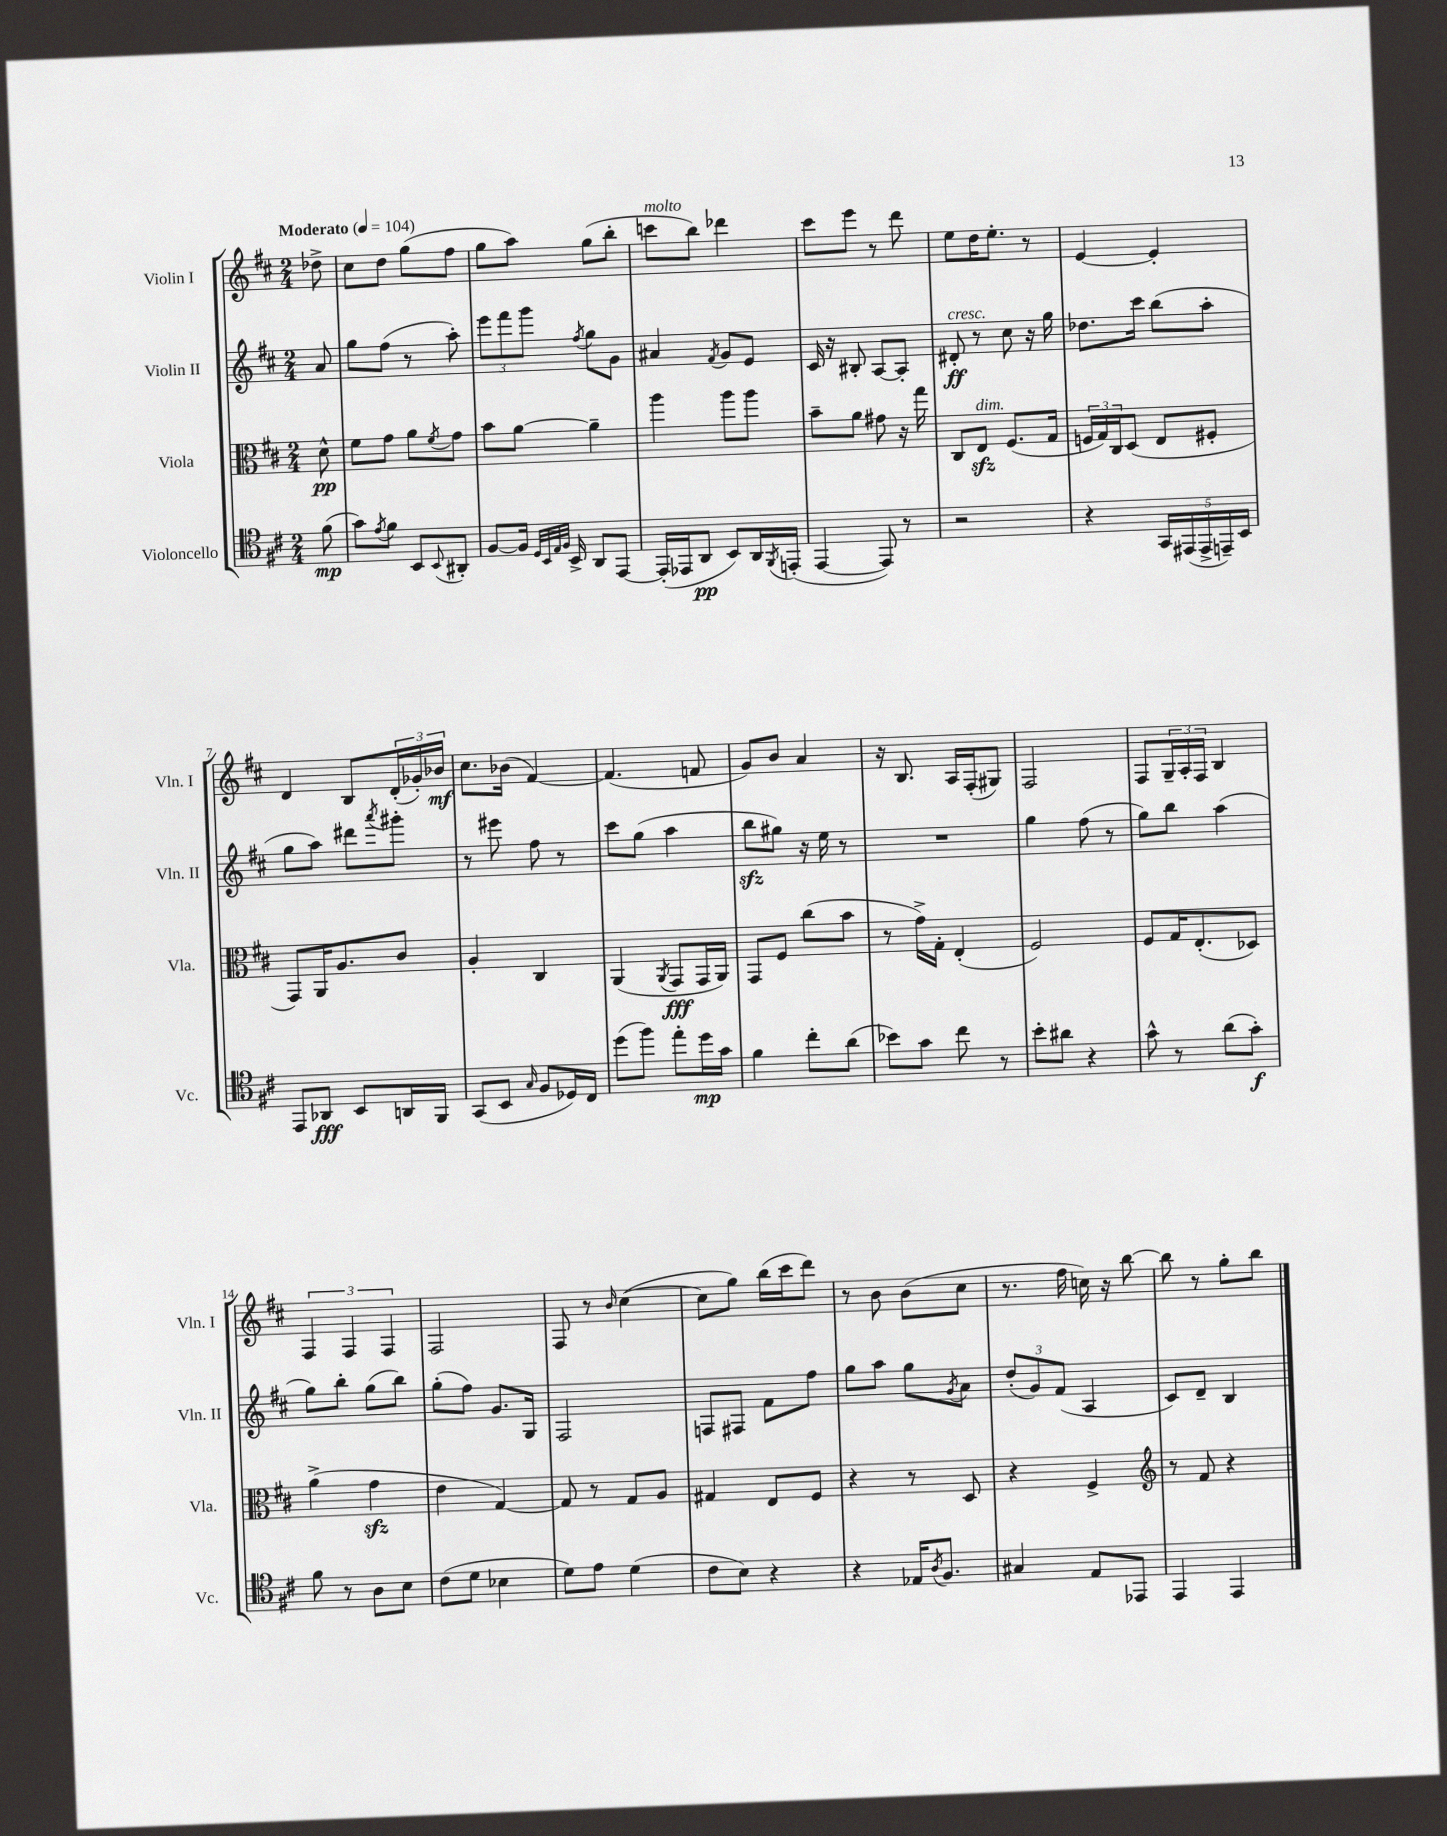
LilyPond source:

<<
\new StaffGroup <<
\new Staff = "s0" \with { instrumentName = "Violin I" shortInstrumentName = "Vln. I" } {
    \clef treble \key d \major \numericTimeSignature \time 2/4 \partial 8 \tempo "Moderato" 4 = 104
    des''8-> |
    cis''8 d''8 g''8( fis''8 |
    g''8 a''8) g''8( b''8-. |
    c'''8^\markup { \italic "molto" } b''8) des'''4 |
    cis'''8 e'''8 r8 d'''8 |
    e''8 d''16 e''8.-. r8 |
    e'4~ e'4-. |
    d'4 b8 \tuplet 3/2 { d'16-.( ges'16-.) bes'16\mf } |
    cis''8. bes'16( fis'4~) |
    fis'4.( f'8 |
    g'8) b'8 a'4 |
    r16 b8. a16 fis16-.( gis8) |
    fis2 |
    fis8 \tuplet 3/2 { g16-- a16-. fis16 } b4 |
    \tuplet 3/2 { fis4 fis4 fis4 } |
    fis2 |
    fis8 r8 \grace { b'16 } cis''4~( |
    cis''8 g''8) b''16( cis'''16 d'''8) |
    r8 b'8 b'8( cis''8 |
    r8. fis''16 c''16) r16 b''8~ |
    b''8 r8 g''8-. b''8 \bar "|." |
}
\new Staff = "s1" \with { instrumentName = "Violin II" shortInstrumentName = "Vln. II" } {
    \clef treble \key d \major \numericTimeSignature \time 2/4 \partial 8
    a'8 |
    g''8 fis''8( r8 a''8-.) |
    \tuplet 3/2 { e'''8 fis'''8 g'''8 } \acciaccatura { fis''8 } g''8 g'8 |
    ais'4 \acciaccatura { fis'8 } g'8 e'8 |
    cis'16 r16 bis8-. a8~ a8-. |
    dis'8-.\ff^\markup { \italic "cresc." } r8 cis''8 r16 g''16 |
    des''8. cis'''16 b''8( a''8-. |
    g''8 a''8) dis'''8 \acciaccatura { a'''8 } gis'''8-. |
    r8 eis'''8 fis''8 r8 |
    cis'''8 g''8( a''4 |
    b''8\sfz gis''8) r16 e''16 r8 |
    R2 |
    g''4 fis''8( r8 |
    g''8) b''8 a''4( |
    g''8) b''8-. g''8( b''8) |
    g''8-.( fis''8) g'8. g16 |
    fis2 |
    f8 fis8 fis'8 fis''8 |
    g''8 a''8 g''8 \acciaccatura { g'8 } a'8 |
    \tuplet 3/2 { d''8-.( g'8) fis'8( } a4 |
    cis'8) d'8-- b4 \bar "|." |
}
\new Staff = "s2" \with { instrumentName = "Viola" shortInstrumentName = "Vla." } {
    \clef alto \key d \major \numericTimeSignature \time 2/4 \partial 8
    d'8-^\pp |
    fis'8 g'8 a'8 \acciaccatura { fis'8 } g'8 |
    b'8 a'8~ a'4-- |
    a''4 a''8 a''8 |
    b'8-- a'8 gis'8 r16 g''16 |
    cis8 e8\sfz^\markup { \italic "dim." } fis8.( g16 |
    \tuplet 3/2 { f16 g16) cis16 } d8( e8 fis8-. |
    g,8) a,16 a8. cis'8 |
    a4-. cis4 |
    a,4( \acciaccatura { a,8 } g,8\fff g,16 a,16) |
    g,8 fis8 cis''8( b'8 |
    r8 g'16->) g16-. e4-.( |
    fis2) |
    fis8 g16 e8.-.( des8) |
    a'4->( g'4\sfz |
    e'4 g4~) |
    g8 r8 g8 a8 |
    gis4 e8 fis8 |
    r4 r8 d8 |
    r4 fis4-> |
    \clef treble r8 fis'8 r4 \bar "|." |
}
\new Staff = "s3" \with { instrumentName = "Violoncello" shortInstrumentName = "Vc." } {
    \clef tenor \key d \major \numericTimeSignature \time 2/4 \partial 8
    fis'8\mp( |
    g'8) \acciaccatura { e'8 } fis'8 b,8 \appoggiatura { b,8 } ais,8-. |
    fis8~ fis16 \grace { d32 b,32 e32 fis32 } b,16-> a,8 e,8~ |
    e,16-.( ees,16 a,8\pp b,8) a,16 \acciaccatura { fis,8 } e,16-.( |
    e,4~ e,8) r8 |
    r2 |
    r4 \tuplet 5/4 { g,16 eis,16( eis,16-> e,16--) b,16 } |
    e,8 aes,8\fff b,8 a,16 fis,16 |
    g,8( b,8 \grace { g16 } fis8 des16) cis16 |
    d''8( fis''8) e''8-. d''16\mp g'16 |
    fis'4 cis''8-. a'8( |
    bes'8) g'8 cis''8 r8 |
    b'8-. ais'8 r4 |
    g'8-^ r8 a'8( g'8-.\f) |
    fis'8 r8 a8 b8 |
    cis'8( d'8 bes4 |
    d'8) e'8 d'4( |
    cis'8 b8) r4 |
    r4 ees16 \acciaccatura { a8 } fis8. |
    gis4 e8 ees,8 |
    e,4 e,4 \bar "|." |
}
>>
>>
